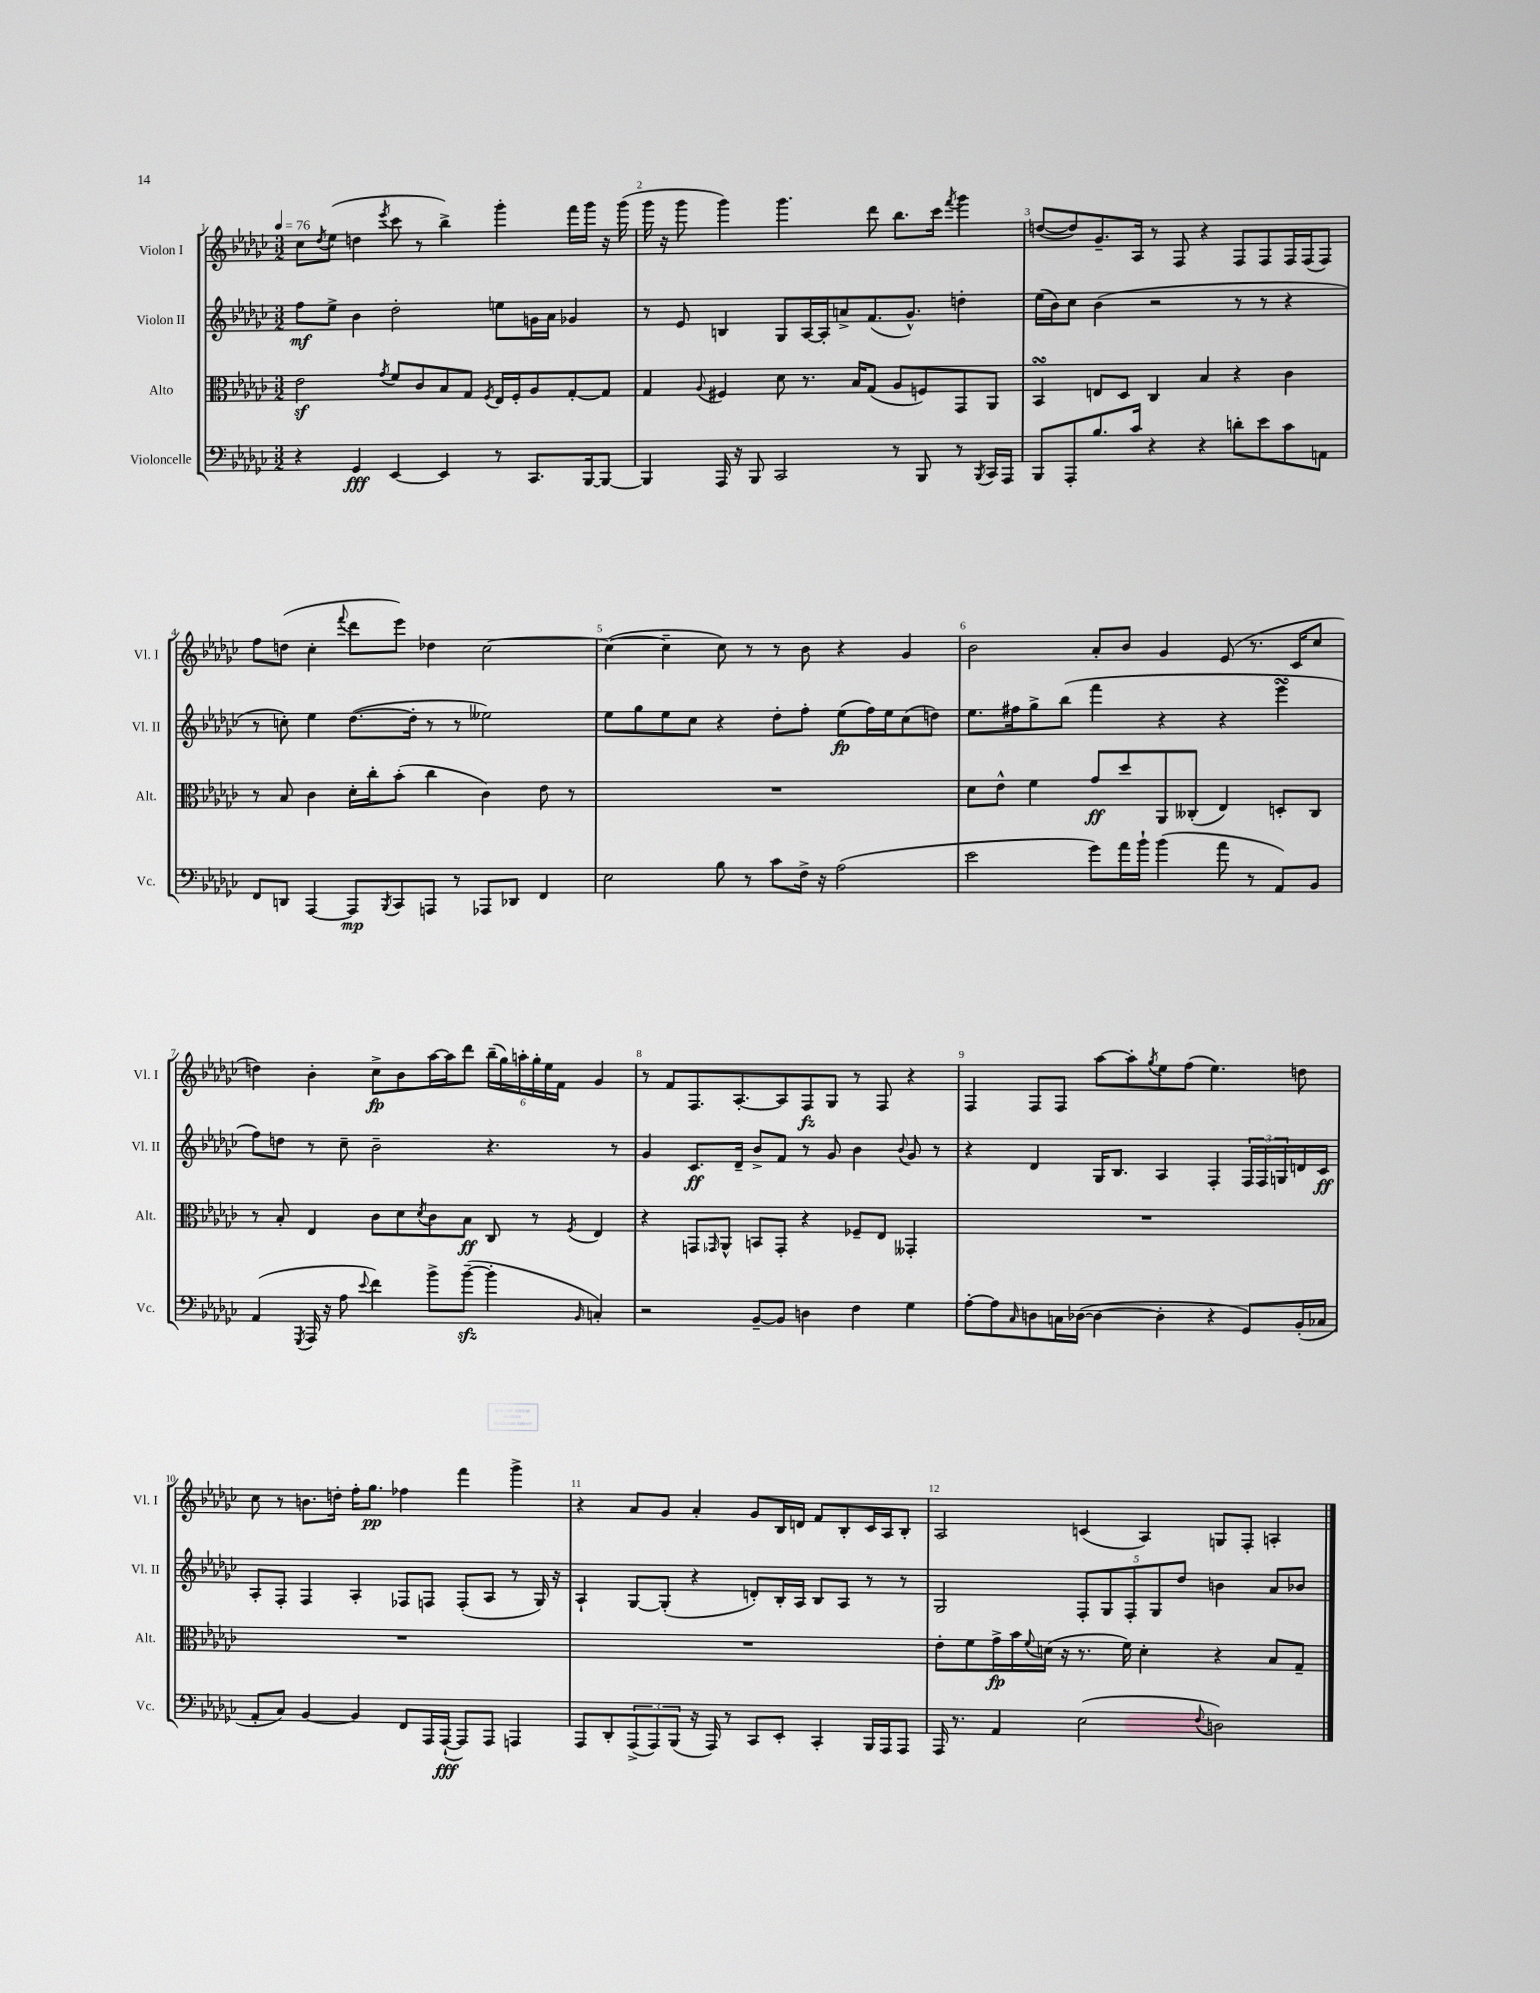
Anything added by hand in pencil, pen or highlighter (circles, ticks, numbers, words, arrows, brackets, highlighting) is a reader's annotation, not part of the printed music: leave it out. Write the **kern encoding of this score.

**kern	**dynam	**kern	**dynam	**kern	**dynam	**kern	**dynam
*part4	*part4	*part3	*part3	*part2	*part2	*part1	*part1
*staff4	*staff4	*staff3	*staff3	*staff2	*staff2	*staff1	*staff1
*I"Violoncelle	*	*I"Alto	*	*I"Violon II	*	*I"Violon I	*
*I'Vc.	*	*I'Alt.	*	*I'Vl. II	*	*I'Vl. I	*
*clefF4	*	*clefC3	*	*clefG2	*	*clefG2	*
*k[b-e-a-d-g-c-]	*	*k[b-e-a-d-g-c-]	*	*k[b-e-a-d-g-c-]	*	*k[b-e-a-d-g-c-]	*
*M3/2	*	*M3/2	*	*M3/2	*	*M3/2	*
*MM76	*	*MM76	*	*MM76	*	*MM76	*
=1	=1	=1	=1	=1	=1	=1	=1
4r	.	2e-z\	.	8ff\L	mf	8cc-\L	.
.	.	.	.	.	.	8qdd-/	.
.	.	.	.	8ee-^\J	.	(8ee-\J	.
4GG-/	fff	.	.	4b-\	.	4ddn\	.
.	.	8qg-/	.	.	.	8qeee-/	.
[4EE-/	.	8f/L	.	2dd-'\	.	8ccc-\	.
.	.	8c-/	.	.	.	8r	.
4EE-/]	.	8B-/	.	.	.	4bb-^\)	.
.	.	8G-/J	.	.	.	.	.
.	.	8qF/	.	.	.	.	.
8r	.	16E-/LL	.	8een\L	.	4ggg-'\	.
.	.	16F'/J	.	.	.	.	.
8.CC-/L	.	8A-/	.	16gn\L	.	.	.
.	.	.	.	16a-\JJ	.	.	.
.	.	[8G-'/	.	4g-X/	.	16fff\LL	.
[16BBB-/k	.	.	.	.	.	16ggg-\JJ	.
8BBB-/J_	.	8G-/J]	.	.	.	16r	.
.	.	.	.	.	.	(16ggg-\	.
=2	=2	=2	=2	=2	=2	=2	=2
4BBB-/]	.	4G-/	.	8r	.	16ggg-\	.
.	.	.	.	.	.	16r	.
.	.	.	.	8e-/	.	8ggg-\	.
.	.	8qqA-/	.	.	.	.	.
16AAA-/	.	4F#X/	.	4Bn/	.	4ggg-\)	.
16r	.	.	.	.	.	.	.
8BBB-/	.	.	.	.	.	.	.
2CC-/	.	8d-\	.	8G-/L	.	4.ggg-\	.
.	.	8.r	.	[16A-/L	.	.	.
.	.	.	.	16A-'/J]	.	.	.
.	.	.	.	8an^/	.	.	.
.	.	16B-/KL	.	.	.	.	.
.	.	(8G-/J	.	(8.f/	.	8ddd-\	.
8r	.	8A-/L	.	.	.	8.bb-\L	.
.	.	.	.	8.g-^^/J)	.	.	.
8BBB-/	.	8Fn/)	.	.	.	.	.
.	.	.	.	.	.	16ccc-\Jk	.
.	.	.	.	.	.	8qfff/	.
8r	.	8GG-/	.	4ddn'\	.	4ggg-\	.
8qBBB-/	.	.	.	.	.	.	.
16CC-/LL	.	8AA-/J	.	.	.	.	.
16AAA-/JJ	.	.	.	.	.	.	.
=3	=3	=3	=3	=3	=3	=3	=3
8BBB-/L	.	4BB-sSsS/	.	(16ee-\LL	.	([8ddn/L	.
.	.	.	.	16b-\J)	.	.	.
8AAA-'/	.	.	.	8cc-\J	.	8dd/])	.
8.B-/	.	8En/L	.	(4b-\	.	8.g-~/	.
.	.	8D-/J	.	.	.	.	.
16c-/Jk	.	.	.	.	.	16A-/Jk	.
4r	.	4C-/	.	2r	.	8r	.
.	.	.	.	.	.	8F/	.
4r	.	4B-/	.	.	.	4r	.
8dn'\L	.	4r	.	8r	.	8F/L	.
8e-\	.	.	.	8r	.	8F/	.
8c-\	.	4c-\	.	4r	.	16F/L	.
.	.	.	.	.	.	(16F/J	.
8AAn\J	.	.	.	.	.	8F/J)	.
!!LO:LB:g=z
=4	=4	=4	=4	=4	=4	=4	=4
8FF/L	.	8r	.	8r	.	8ff\L	.
8DDn/J	.	8B-/	.	8ccn'\)	.	(8ddn\J	.
[4AAA-/	.	4c-\	.	4ee-\	.	4cc-'\	.
.	.	.	.	.	.	8qqfff/	.
8AAA-/L]	mp	16d-'\LL	.	([8.dd-\L	.	8ddd-\L	.
.	.	16cc-'\J	.	.	.	.	.
8qBBB-/	.	.	.	.	.	.	.
8CC-/	.	(8b-'\J	.	.	.	8eee-\J)	.
.	.	.	.	16dd-'\Jk]	.	.	.
8AAAn/J	.	4cc-\	.	8r	.	4dd-X\	.
8r	.	.	.	8r	.	.	.
8AAA-X/L	.	4c-\)	.	2ee--X\)	.	[2cc-\	.
8DD-X/J	.	.	.	.	.	.	.
4FF/	.	8e-\	.	.	.	.	.
.	.	8r	.	.	.	.	.
=5	=5	=5	=5	=5	=5	=5	=5
2E-\	.	1.r	.	8ee-\L	.	(4cc-\_	.
.	.	.	.	8gg-\	.	.	.
.	.	.	.	8ee-\	.	4cc-~\]	.
.	.	.	.	8cc-\J	.	.	.
8B-\	.	.	.	4r	.	8cc-\)	.
8r	.	.	.	.	.	8r	.
8c-\L	.	.	.	8dd-'\L	.	8r	.
16F^\Jk	.	.	.	8ff'\J	.	8b-\	.
16r	.	.	.	.	.	.	.
(2A-\	.	.	.	(8ee-\L	fp	4r	.
.	.	.	.	16ff\L)	.	.	.
.	.	.	.	16ee-\J	.	.	.
.	.	.	.	(8cc-\	.	4g-/	.
.	.	.	.	8ddn\J)	.	.	.
=6	=6	=6	=6	=6	=6	=6	=6
2e-\	.	8d-\L	.	8.ee-\L	.	2b-\	.
.	.	8e-^^\J	.	.	.	.	.
.	.	.	.	16ff#X\k	.	.	.
.	.	4f\	.	8gg-^\	.	.	.
.	.	.	.	(8bb-\J	.	.	.
8g-\L)	.	8g-/L	ff	4fff\	.	8a-'/L	.
16a-\L	.	8dd-/	.	.	.	8b-/J	.
16b-`\JJ	.	.	.	.	.	.	.
(4b-\	.	8AA-/	.	4r	.	4g-/	.
.	.	(8C--X'/J	.	.	.	.	.
8a-\	.	4E-/)	.	4r	.	(8e-/	.
8r	.	.	.	.	.	8.r	.
8AA-/L)	.	8Dn'/L	.	4eee-sSSS\	.	.	.
.	.	.	.	.	.	16c-/KL	.
8BB-/J	.	8C--/J	.	.	.	8cc-/J	.
!!LO:LB:g=z
=7	=7	=7	=7	=7	=7	=7	=7
(4AA-/	.	8r	.	8ff\L)	.	4ddn\)	.
.	.	8B-'/	.	8ddn\J	.	.	.
8qGGG-/	.	.	.	.	.	.	.
16AAA-/	.	4E-/	.	8r	.	4b-'\	.
16r	.	.	.	.	.	.	.
8A-\	.	.	.	8cc-~\	.	.	.
8qqe-/	.	.	.	.	.	.	.
4f\)	.	8c-\L	.	2b-~\	.	8cc-^\L	fp
.	.	8d-\	.	.	.	8b-\	.
.	.	8qd-/	.	.	.	.	.
8b-^\L	.	8c-\	.	.	.	[16aa-\L	.
.	.	.	.	.	.	16aa-\J]	.
([8b-zz~\J	.	8B-\J	ff	.	.	8ddd-\J	.
4b-'\]	.	8C-/	.	4.r	.	(24bb-~\LL	.
.	.	.	.	.	.	24gg-\)	.
.	.	.	.	.	.	24aan'\	.
.	.	8r	.	.	.	24gg-'\	.
.	.	.	.	.	.	24ee-\	.
.	.	.	.	.	.	24f\JJ	.
16qqBB-/	.	8qF/	.	.	.	.	.
4Cn'/)	.	4E-/	.	.	.	4g-/	.
.	.	.	.	8r	.	.	.
=8	=8	=8	=8	=8	=8	=8	=8
2r	.	4r	.	4g-/	.	8r	.
.	.	.	.	.	.	8f/L	.
.	.	8GGn/L	.	8.c-/L	ff	8.F/	.
.	.	16qqGG-X/	.	.	.	.	.
.	.	8AA-^^/J	.	.	.	.	.
.	.	.	.	16d-~/Jk	.	[8.A-'/	.
[8BB-~/L	.	8BBn/L	.	8b-^/L	.	.	.
8BB-/J]	.	8GG-'/J	.	8f/J	.	8A-/]	.
4Dn\	.	4r	.	8r	.	8F/	fz
.	.	.	.	8g-/	.	8G-/J	.
4F\	.	8F-X~/L	.	4b-\	.	8r	.
.	.	8E-/J	.	.	.	8F/	.
.	.	.	.	8qqb-/	.	.	.
4G-\	.	4GG--X'/	.	8g-/	.	4r	.
.	.	.	.	8r	.	.	.
=9	=9	=9	=9	=9	=9	=9	=9
[8A-'\L	.	1.r	.	4r	.	4F/	.
8A-\]	.	.	.	.	.	.	.
16qqC-/	.	.	.	.	.	.	.
8Dn\	.	.	.	4d-/	.	8F/L	.
16Cn\L	.	.	.	.	.	8F/J	.
([16D-X\JJ	.	.	.	.	.	.	.
4D-\_	.	.	.	16G-/KL	.	[8aa-\L	.
.	.	.	.	8.B-/J	.	.	.
.	.	.	.	.	.	8aa-'\]	.
.	.	.	.	.	.	8qgg-/	.
4D-'\]	.	.	.	4A-/	.	8ee-\	.
.	.	.	.	.	.	(8ff\J	.
4r	.	.	.	4F'/	.	4.ee-\)	.
8GG-/L)	.	.	.	24F/LL	.	.	.
.	.	.	.	24F/	.	.	.
.	.	.	.	24Gn/	.	.	.
(16BB-'/L	.	.	.	16dn/	.	8ddn\	.
16C-X/JJ	.	.	.	16c-/JJ	ff	.	.
!!LO:LB:g=z
=10	=10	=10	=10	=10	=10	=10	=10
8AA-'/L	.	1.r	.	8A-'/L	.	8cc-\	.
8C-/J)	.	.	.	8F'/J	.	8r	.
[4BB-/	.	.	.	4F/	.	8.bn\L	.
.	.	.	.	.	.	16ddn'\Jk	.
4BB-/]	.	.	.	4A-'/	.	16ff'\KL	.
.	.	.	.	.	.	8.gg-\J	pp
8FF/L	.	.	.	8F-X/L	.	4ff-X\	.
16AAA-/L	.	.	.	8Fn/J	.	.	.
([16AAA-`/JJ	fff	.	.	.	.	.	.
8AAA-/L])	.	.	.	(8F'/L	.	4fff\	.
8AAA-/J	.	.	.	8A-/J	.	.	.
4AAAn/	.	.	.	8r	.	4ggg-^\	.
.	.	.	.	16G-/)	.	.	.
.	.	.	.	16r	.	.	.
=11	=11	=11	=11	=11	=11	=11	=11
8AAA-/L	.	1.r	.	4A-`/	.	4r	.
8DD-'/	.	.	.	.	.	.	.
(12AAA-^/	.	.	.	[8G-/L	.	8a-/L	.
12AAA-/)	.	.	.	.	.	.	.
.	.	.	.	(8G-'/J]	.	8g-/J	.
(12BBB-/J	.	.	.	.	.	.	.
16r	.	.	.	4r	.	4a-'/	.
16AAA-/)	.	.	.	.	.	.	.
8r	.	.	.	.	.	.	.
8CC-/L	.	.	.	8dn'/L)	.	8g-/L	.
8EE-'/J	.	.	.	16B-'/L	.	16B-/L	.
.	.	.	.	16A-/JJ	.	16dn/JJ	.
4CC-'/	.	.	.	8B-/L	.	8f/L	.
.	.	.	.	8A-/J	.	8B-'/	.
16BBB-/LL	.	.	.	8r	.	16c-/L	.
16AAA-/J	.	.	.	.	.	16A-/J	.
8AAA-/J	.	.	.	8r	.	8B-'/J	.
=12	=12	=12	=12	=12	=12	=12	=12
16AAA-/	.	8e-'\L	.	2G-/	.	2A-/	.
8.r	.	.	.	.	.	.	.
.	.	8f\	.	.	.	.	.
4AA-/	.	16g-^\L	fp	.	.	.	.
.	.	16b-\	.	.	.	.	.
.	.	8qqf/	.	.	.	.	.
.	.	(16dn\JJ	.	.	.	.	.
.	.	16r	.	.	.	.	.
(2E-\	.	8.r	.	10F'/L	.	(4cn/	.
.	.	.	.	10G-/	.	.	.
.	.	16f\)	.	.	.	.	.
.	.	.	.	10F'/	.	.	.
.	.	4d'\	.	.	.	4A-/)	.
.	.	.	.	10G-/	.	.	.
.	.	.	.	10dd-/J	.	.	.
8qqF/	.	.	.	.	.	.	.
2Dn\)	.	4r	.	4bn\	.	8Gn/L	.
.	.	.	.	.	.	8F'/J	.
.	.	8B-/L	.	8a-/L	.	4An'/	.
.	.	8G-~/J	.	8b-X/J	.	.	.
==	==	==	==	==	==	==	==
*-	*-	*-	*-	*-	*-	*-	*-
